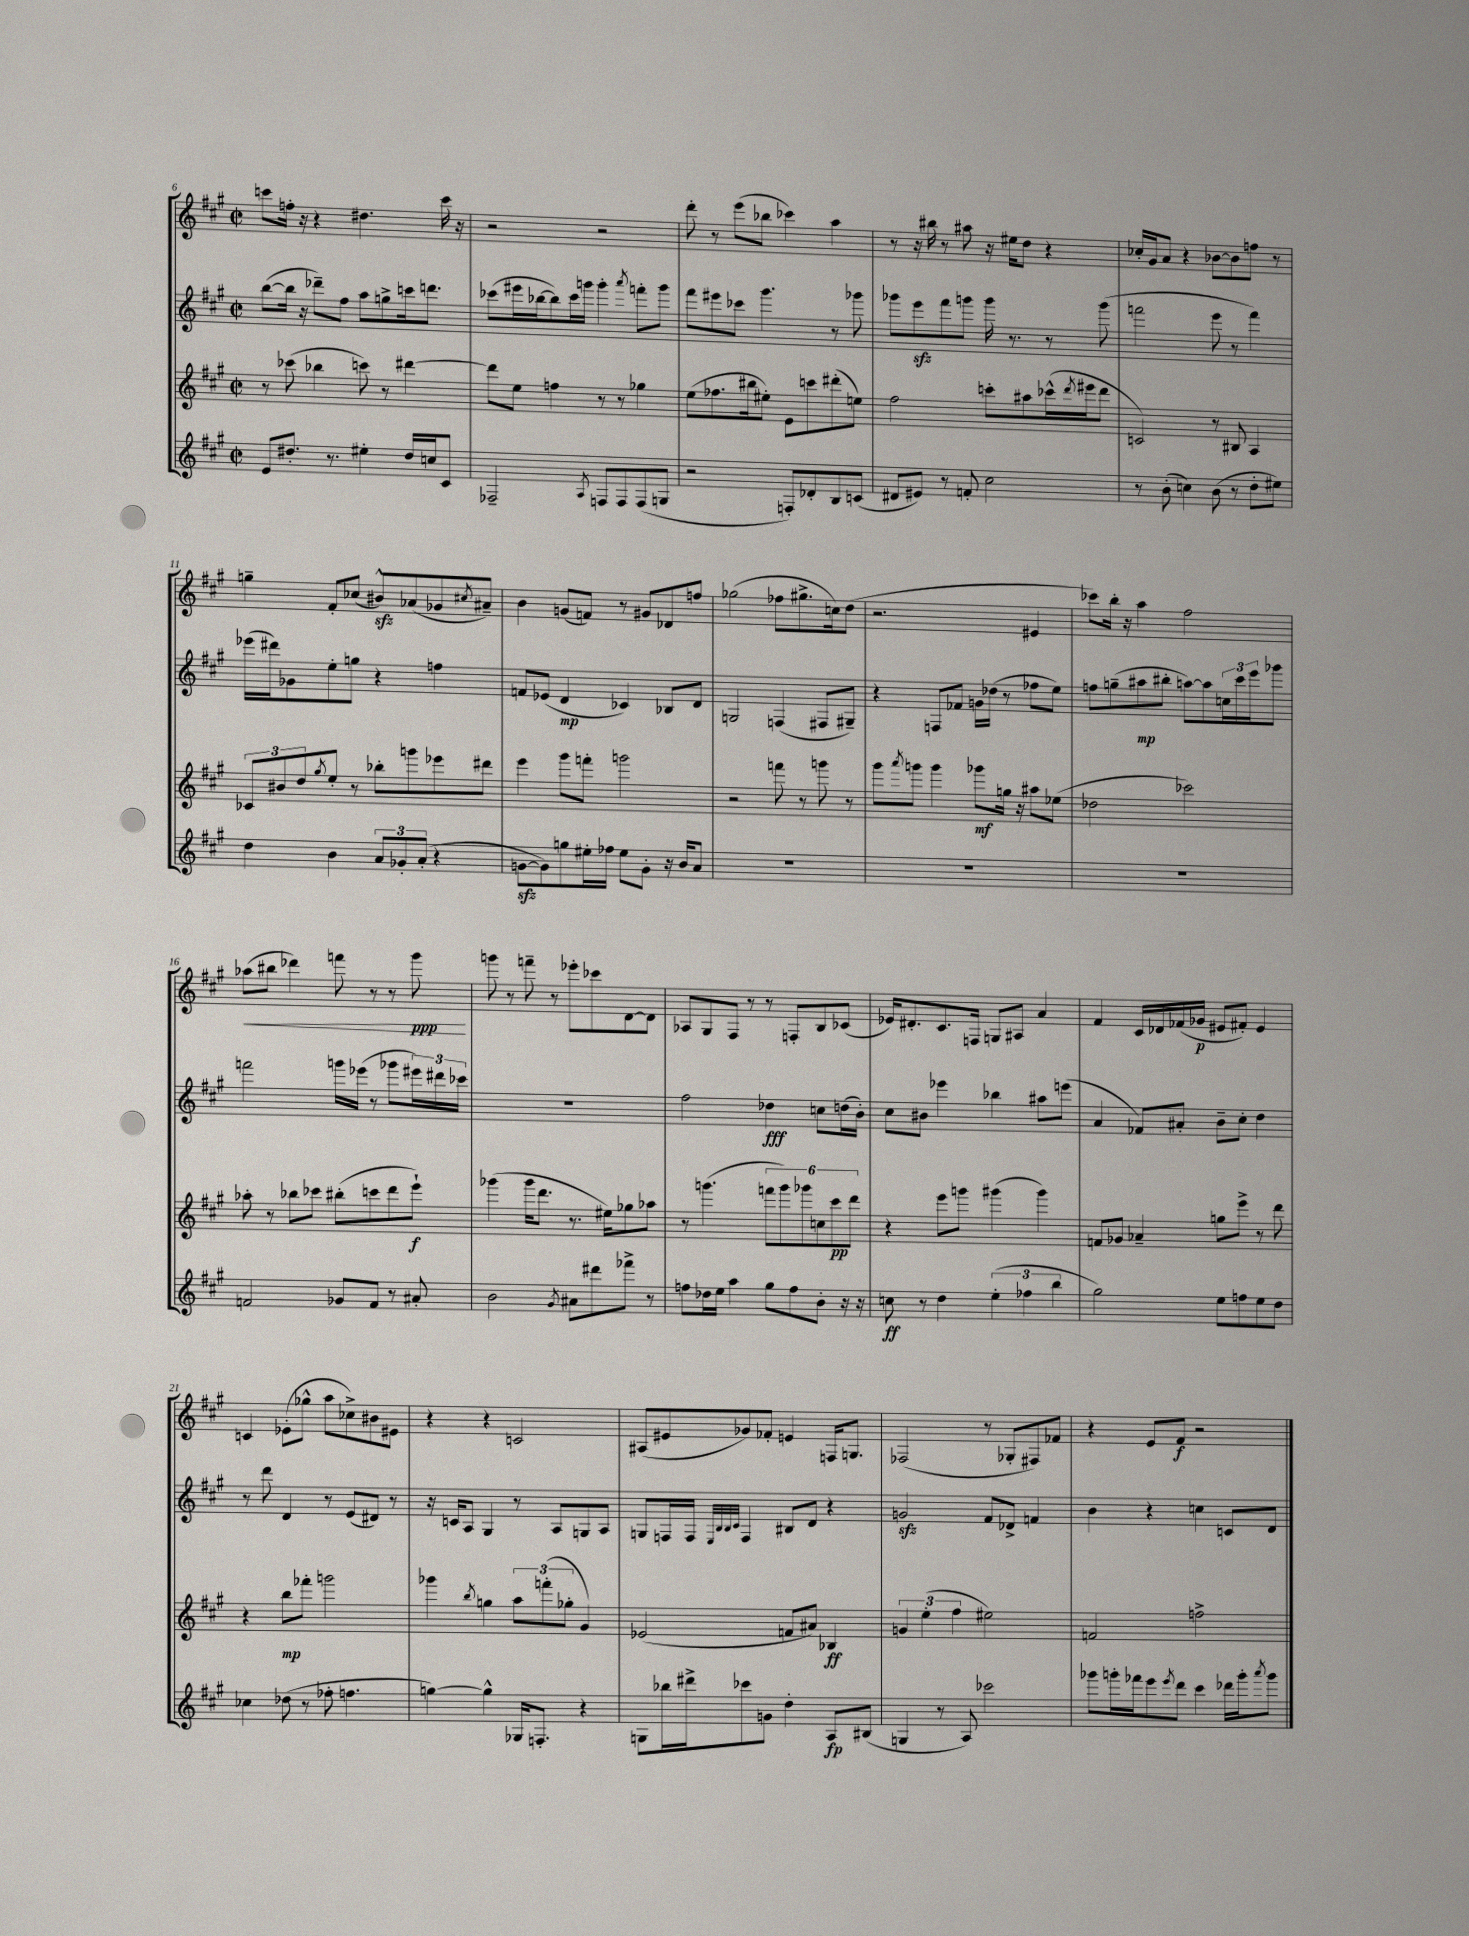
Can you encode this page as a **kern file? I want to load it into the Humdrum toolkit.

**kern	**dynam	**kern	**dynam	**kern	**dynam	**kern	**dynam
*part4	*part4	*part3	*part3	*part2	*part2	*part1	*part1
*staff4	*staff4	*staff3	*staff3	*staff2	*staff2	*staff1	*staff1
*clefG2	*	*clefG2	*	*clefG2	*	*clefG2	*
*k[f#c#g#]	*	*k[f#c#g#]	*	*k[f#c#g#]	*	*k[f#c#g#]	*
*M2/2	*	*M2/2	*	*M2/2	*	*M2/2	*
*met(c|)	*	*met(c|)	*	*met(c|)	*	*met(c|)	*
=6	=6	=6	=6	=6	=6	=6	=6
8e/L	.	8r	.	([8bb\L	.	8cccn\L	.
8.dd#X'/J	.	(8ccc-X\	.	16bb\Jk]	.	16ffn'\Jk	.
.	.	.	.	16r	.	16r	.
.	.	4bb-X\	.	8ddd-X~\L)	.	4r	.
8.r	.	.	.	.	.	.	.
.	.	.	.	8ff#\J	.	.	.
4ee#X'\	.	8cccn\)	.	8aa\L	.	4.dd#X\	.
.	.	8r	.	8ggn^\	.	.	.
16dd#/LL	.	[4ddd#X\	.	16cccn\k	.	.	.
16ccn/J	.	.	.	8.dddn\J	.	.	.
8c#/J	.	.	.	.	.	16ccc\	.
.	.	.	.	.	.	16r	.
=7	=7	=7	=7	=7	=7	=7	=7
2F-X~/	.	8ddd#\L]	.	(8ccc-X\L	.	2r	.
.	.	8ee\J	.	16eee#X\L	.	.	.
.	.	.	.	[16bb-X\J	.	.	.
.	.	4ffn\	.	8bb-\])	.	.	.
.	.	.	.	16ccc-\L	.	.	.
.	.	.	.	16gggn\JJ	.	.	.
8qA/	.	.	.	.	.	.	.
8Fn/L	.	8r	.	4ggg'\	.	2r	.
8F/	.	8r	.	.	.	.	.
.	.	.	.	8qaaa/	.	.	.
(8F/	.	4gg-X\	.	8fffn'\L	.	.	.
8Gn/J	.	.	.	8ggg\J	.	.	.
=8	=8	=8	=8	=8	=8	=8	=8
2r	.	(8ee\L	.	8fff#\L	.	8ddd'\	.
.	.	8.ff-X\	.	8eee#X\	.	8r	.
.	.	.	.	8ccc-X\J	.	(8eee\L	.
.	.	16bb#X\k	.	.	.	.	.
.	.	8ee#X'\J)	.	4.ggg#\	.	8bb-X\J	.
8Fn'/L)	.	8e\L	.	.	.	4ccc-X\)	.
8d-X'/	.	8cccn\	.	.	.	.	.
8B/	.	(8ddd#X'\	.	8r	.	4aa\	.
(8cn/J	.	8een\J)	.	8ggg-X\	.	.	.
=9	=9	=9	=9	=9	=9	=9	=9
8d#X/L	.	2ff#\	.	8ggg-X\L	.	8r	.
8e#X/J)	.	.	.	8eeezz\	.	16r	.
.	.	.	.	.	.	16bb#X\	.
8r	.	.	.	8fff#\	.	8r	.
8fn'/	.	.	.	8gggn\J	.	8aa#X\	.
2cc#\	.	8cccn'\L	.	16ggg\	.	16r	.
.	.	.	.	8.r	.	16ee#X\KL	.
.	.	8aa#X\	.	.	.	8dd\J	.
.	.	(16ccc-X^^\L	.	8r	.	4r	.
.	.	8qddd/	.	.	.	.	.
.	.	16eee#X\J	.	.	.	.	.
.	.	8ddd\J	.	(8ggg\	.	.	.
=10	=10	=10	=10	=10	=10	=10	=10
8r	.	2cn/)	.	2fffn\	.	16cc-X'/LL	.
.	.	.	.	.	.	16g#/J	.
(8b'\	.	.	.	.	.	8a/J	.
4ccn\)	.	.	.	.	.	4r	.
(8b\	.	8r	.	8eee\	.	[8b-X\L	.
8r	.	8B#X/	.	8r	.	8b-\]	.
8dd'\L	.	4A/	.	4fff\)	.	8ffn\J	.
8ee#X\J)	.	.	.	.	.	8r	.
!!LO:LB:g=z
=11	=11	=11	=11	=11	=11	=11	=11
4dd\	.	12c-X/L	.	(16eee-X\LL	.	4ggn~\	.
.	.	.	.	16ddd#X\J)	.	.	.
.	.	12b#X/	.	.	.	.	.
.	.	.	.	8g-X\	.	.	.
.	.	12dd/	.	.	.	.	.
.	.	8qgg#/	.	.	.	.	.
4b\	.	8ee'/J	.	8ee'\	.	8f#'/L	.
.	.	8r	.	8ggn\J	.	(8cc-X/J	.
12a/L	.	8bb-X'\L	.	4r	.	8b#Xzz^^/L)	.
12g-X'/	.	.	.	.	.	.	.
.	.	8gggn\	.	.	.	(8a-X/	.
(12a'/J	.	.	.	.	.	.	.
4r	.	8eee-X\	.	4ffn\	.	8g-X/	.
.	.	.	.	.	.	8qcc#X/	.
.	.	8ddd#X\J	.	.	.	8a#X~/J)	.
=12	=12	=12	=12	=12	=12	=12	=12
[8gnzz\L	.	4eee\	.	8fn/L	.	4b\	.
8g\])	.	.	.	(8e-X/J	.	.	.
8ggn\	.	8ggg#\L	.	4d/	mp	(8gn/L	.
16ee#X'\L	.	8fffn'\J	.	.	.	8fn/J)	.
16ff-X\JJ	.	.	.	.	.	.	.
8ee#\L	.	2gggn\	.	4c-X/)	.	8r	.
8g'\J	.	.	.	.	.	8g#X/L	.
16r	.	.	.	8B-X/L	.	8d-X/	.
16b/KL	.	.	.	.	.	.	.
8a/J	.	.	.	8d/J	.	8ffn/J	.
=13	=13	=13	=13	=13	=13	=13	=13
1r	.	2r	.	2Gn/	.	(2gg-X\	.
.	.	8fffn\	.	(4Fn/	.	8ff-X\L	.
.	.	8r	.	.	.	8.gg#X^\	.
.	.	8gggn\	.	8F#X/L	.	.	.
.	.	.	.	.	.	16ccn\k)	.
.	.	8r	.	8G#X~/J)	.	(8dd\J	.
=14	=14	=14	=14	=14	=14	=14	=14
1r	.	8ggg#\L	.	4r	.	2.r	.
.	.	8qaaa/	.	.	.	.	.
.	.	8gggn\J	.	.	.	.	.
.	.	4ggg\	.	8Fn/L	.	.	.
.	.	.	.	8f-X/J	.	.	.
.	.	8ggg-X\L	mf	16gn\LL	.	.	.
.	.	.	.	(16dd-X\JJ	.	.	.
.	.	16ggn\Jk	.	8r	.	.	.
.	.	16r	.	.	.	.	.
.	.	8aa#X\L	.	8ff-X\L	.	4e#X/	.
.	.	(8ee-X\J	.	8ee\J)	.	.	.
=15	=15	=15	=15	=15	=15	=15	=15
1r	.	2dd-X\	.	8ffn\L	.	8ccc-X\L)	.
.	.	.	.	(8ggn~\	.	16bb'\Jk	.
.	.	.	.	.	.	16r	.
.	.	.	.	8aa#X\	mp	4aa\	.
.	.	.	.	8bb#X'\J	.	.	.
.	.	2ccc-X\)	.	[8aan\L)	.	2ff#\	.
.	.	.	.	8aa\]	.	.	.
.	.	.	.	24ccn\L	.	.	.
.	.	.	.	24ccc#\	.	.	.
.	.	.	.	24eee\J	.	.	.
.	.	.	.	8ggg-X\J	.	.	.
!!LO:LB:g=z
=16	=16	=16	=16	=16	=16	=16	=16
!	!	!	!	!	!	!	!LO:HP:b
2fn/	.	8aa-X'\	.	2fffn\	.	(8aa-X\L	<
.	.	8r	.	.	.	8bb#X\J	.
.	.	8bb-X\L	.	.	.	4ddd-X\)	.
.	.	8ccc-X\J	.	.	.	.	.
8g-X/L	.	(8bb#X'\L	.	16gggn\LL	.	8fffn\	.
.	.	.	.	(16eee-X\JJ	.	.	.
8f/J	.	8cccn\	.	8r	.	8r	.
8r	.	8ddd\	.	8ggg-X\L	.	8r	.
8a#X'/	.	8eee`\J)	f	24eee#X\L)	.	8ggg#\	ppp
.	.	.	.	24ddd#X\	.	.	.
.	.	.	.	24ccc-X\JJ	.	.	.
.	.	.	.	.	.	.	[
=17	=17	=17	=17	=17	=17	=17	=17
2b\	.	(4ggg-X\	.	1r	.	8gggn\	.
.	.	.	.	.	.	8r	.
.	.	16ggg-\KL	.	.	.	8fffn~\	.
.	.	8.ddd\J	.	.	.	.	.
.	.	.	.	.	.	8r	.
8qg#/	.	.	.	.	.	.	.
8a#X\L	.	8.r	.	.	.	8eee-X'\L	.
8ddd#X\	.	.	.	.	.	8ccc-X\	.
.	.	16ee#X\KL)	.	.	.	.	.
8fff-X^\J	.	8gg-X\	.	.	.	[8d\	.
8r	.	8aa-X\J	.	.	.	8d\J]	.
=18	=18	=18	=18	=18	=18	=18	=18
8ffn\L	.	8r	.	2ff#\	.	8A-X/L	.
16dd-X\L	.	(4.gggn\	.	.	.	8G#/	.
16ee\JJ	.	.	.	.	.	.	.
4aa\	.	.	.	.	.	8F#/J	.
.	.	.	.	.	.	8r	.
8gg#\L	.	12fffn\L	.	4dd-X\	fff	8r	.
.	.	12ggg\)	.	.	.	.	.
8ff\	.	.	.	.	.	8Fn'/L	.
.	.	12ggg-X\	.	.	.	.	.
8b'\J	.	12ccn\	.	8ccn\L	.	8B/	.
.	.	12ccc#\	pp	.	.	.	.
16r	.	.	.	(16ddn\L	.	(8c-X/J	.
.	.	12ddd\J	.	.	.	.	.
16r	.	.	.	16b'\JJ)	.	.	.
=19	=19	=19	=19	=19	=19	=19	=19
8ccn\	ff	4r	.	8cc#\L	.	16e-X/KL)	.
.	.	.	.	.	.	8.d#X'/	.
8r	.	.	.	8b#X\J	.	.	.
4dd\	.	8eee\L	.	4eee-X\	.	8.c#/	.
.	.	8gggn\J	.	.	.	.	.
.	.	.	.	.	.	16Fn/Jk	.
(6ee'\	.	(4ggg#X\	.	4bb-X\	.	8Gn/L	.
.	.	.	.	.	.	8A#X/J	.
6ff-X\	.	.	.	.	.	.	.
.	.	4ggg#\)	.	8aa#X\L	.	4a/	.
6bb\	.	.	.	.	.	.	.
.	.	.	.	(8eeen\J	.	.	.
=20	=20	=20	=20	=20	=20	=20	=20
2gg#\)	.	8fn/L	.	4a/	.	4f#/	.
.	.	8g-X/J	.	.	.	.	.
.	.	4a-X~/	.	8f-X/L)	.	16c#/LL	.
.	.	.	.	.	.	16d-X/	.
.	.	.	.	8a#X'/J	.	(16f-X/	.
.	.	.	.	.	.	16g-X/JJ	p
8ee\L	.	8ggn\L	.	8b~\L	.	8e#X/L	.
8ffn\	.	8eee^\J	.	8cc#'\J	.	8f#X'/J)	.
8ee\	.	8r	.	4dd\	.	4e#/	.
8dd\J	.	8ddd\	.	.	.	.	.
!!LO:LB:g=z
=21	=21	=21	=21	=21	=21	=21	=21
4cc-X\	.	4r	.	8r	.	4cn/	.
.	.	.	.	8ddd\	.	.	.
(8dd-X\	.	8bb\L	mp	4d/	.	(8e-X'\L	.
8r	.	8fff-X'\J	.	.	.	8gg-X^^\J	.
8ff-X'\	.	2gggn\	.	8r	.	8aa\L	.
4.ffn\	.	.	.	(8e/L	.	8cc-X^\)	.
.	.	.	.	8d#X/J)	.	8b#X\	.
.	.	.	.	8r	.	8e#X\J	.
=22	=22	=22	=22	=22	=22	=22	=22
[4ggn\)	.	4ggg-X\	.	16r	.	4r	.
.	.	.	.	16cn/KL	.	.	.
.	.	.	.	8A/J	.	.	.
.	.	8qbb/	.	.	.	.	.
4gg^^\]	.	4ggn\	.	4G#/	.	4r	.
16G-X/KL	.	12aa\L	.	8r	.	2cn/	.
8.Fn'/J	.	.	.	.	.	.	.
.	.	(12fffn'\	.	.	.	.	.
.	.	.	.	8A/L	.	.	.
.	.	12gg-X'\J	.	.	.	.	.
4r	.	4g#/)	.	8Gn/	.	.	.
.	.	.	.	8A/J	.	.	.
=23	=23	=23	=23	=23	=23	=23	=23
8Gn\L	.	(2e-X/	.	8Gn/L	.	(8A#X/L	.
16bb-X\L	.	.	.	16Fn/L	.	8e#X/	.
16ddd#X^\J	.	.	.	16F/JJ	.	.	.
.	.	.	.	32qqE/LLL	.	.	.
.	.	.	.	32qqB/	.	.	.
.	.	.	.	32qqB/	.	.	.
.	.	.	.	32qqc#/JJJ	.	.	.
8ccc-X\	.	.	.	4F/	.	8g-X/)	.
8gn\J	.	.	.	.	.	8f-X'/J	.
4dd'\	.	8fn/L	.	8B#X/L	.	4en/	.
.	.	8a#X/J)	.	8d/J	.	.	.
8A/L	fp	4B-X/	ff	4r	.	16Fn/KL	.
.	.	.	.	.	.	8.Gn/J	.
(8B#X/J	.	.	.	.	.	.	.
=24	=24	=24	=24	=24	=24	=24	=24
4Gn/	.	6gn/	.	2gnzz/	.	(2F-X/	.
.	.	(6ee'\	.	.	.	.	.
8r	.	.	.	.	.	.	.
.	.	6ff#\	.	.	.	.	.
8A/)	.	.	.	.	.	.	.
2ccc-X\	.	2ee#X\)	.	8f#/L	.	8r	.
.	.	.	.	8d-X^/J	.	8G-X'/L	.
.	.	.	.	4fn/	.	8F#X/)	.
.	.	.	.	.	.	8f-X/J	.
=25	=25	=25	=25	=25	=25	=25	=25
8ggg-X\L	.	2fn/	.	4b\	.	4r	.
16gggn'\L	.	.	.	.	.	.	.
16fff-X\J	.	.	.	.	.	.	.
8eee\	.	.	.	4r	.	8e/L	.
8qeee/	.	.	.	.	.	.	.
8ddd\J	.	.	.	.	.	8f#/J	f
4ccc#\	.	2ffn^\	.	4ccn\	.	2r	.
16ddd-X\LL	.	.	.	8cn/L	.	.	.
16ggg'\J	.	.	.	.	.	.	.
8qaaa/	.	.	.	.	.	.	.
8ggg\J	.	.	.	8d/J	.	.	.
==	==	==	==	==	==	==	==
*-	*-	*-	*-	*-	*-	*-	*-
